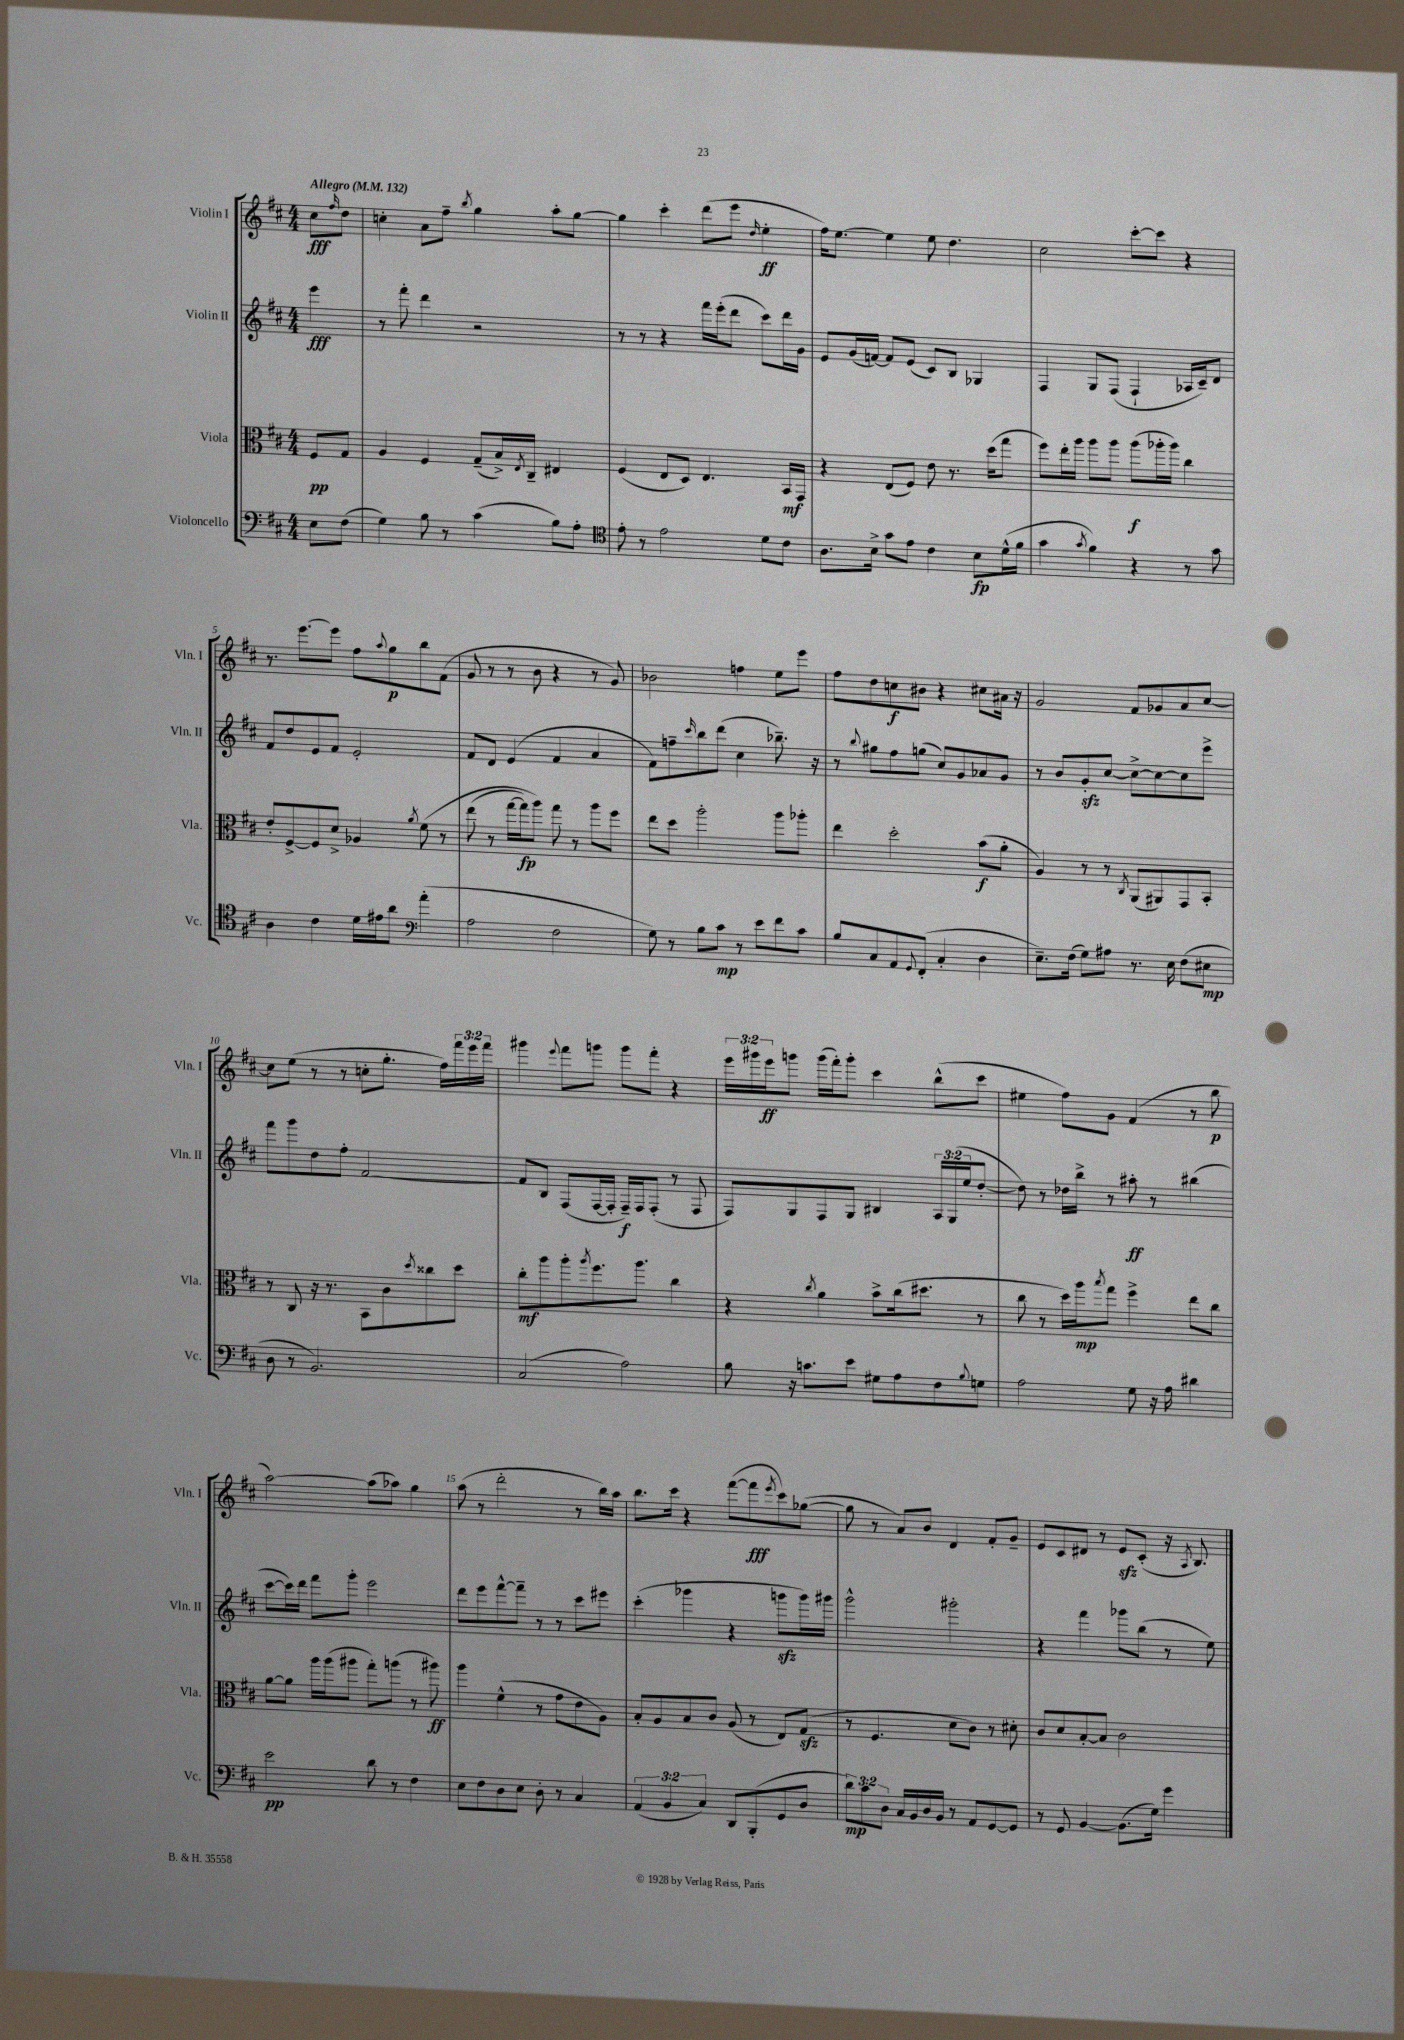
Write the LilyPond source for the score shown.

<<
\new StaffGroup <<
\new Staff = "s0" \with { instrumentName = "Violin I" shortInstrumentName = "Vln. I" } {
    \clef treble \key d \major \numericTimeSignature \time 4/4 \override Staff.TupletNumber.text = #tuplet-number::calc-fraction-text \partial 4 \tempo "Allegro" 4 = 132
    cis''8\fff \grace { fis''16 } d''8 |
    c''4-. a'8 fis''8-- \acciaccatura { b''8 } g''4 a''8-. g''8~ |
    g''4 cis'''4-. d'''8( e'''8 \grace { d''16 } e''4-.\ff |
    fis''16) e''8.~ e''4 e''8 d''4. |
    cis''2 cis'''8~-. cis'''8 r4 |
    r8. e'''8.~ e'''8 fis''8 \appoggiatura { a''8 } g''8\p b''8 fis'8( |
    g'8 r8 r8 b'8 r4 r8 g'8) |
    bes'2 f''4 e''8 e'''8 |
    fis''8 d''8 c''8\f bis'8 r4 cis''8 ais'16 r16 |
    g'2 fis'8 ges'8 a'8 cis''8~ |
    cis''8 e''8( r8 r8 c''8-. g''8.-. fis''16) \tuplet 3/2 { fis'''16 e'''16 fis'''16 } |
    gis'''4 \appoggiatura { e'''8 } fis'''8 g'''8 g'''8 fis'''8-. r4 |
    \tuplet 3/2 { e'''16 gis'''16 e'''16\ff } g'''8 g'''16( fis'''16-.) g'''8-. cis'''4 b''8-^( cis'''8 |
    eis''4 fis''8) g'8 fis'4( r8 b''8\p |
    a''2~) a''8( aes''8) g''4 |
    a''8( r8 d'''2-. r8 b''16) a''16 |
    b''8. cis'''16 r4 fis'''8~( fis'''8\fff \acciaccatura { e'''8 } cis'''8) ges''8~( |
    ges''8 r8 a'8) b'8 d'4 fis'8-. g'8-- |
    e'8 cis'8 dis'8 r8 e'8\sfz cis'8-.( r16 \acciaccatura { a8 } b8.) \bar "|." |
}
\new Staff = "s1" \with { instrumentName = "Violin II" shortInstrumentName = "Vln. II" } {
    \clef treble \key d \major \numericTimeSignature \time 4/4 \override Staff.TupletNumber.text = #tuplet-number::calc-fraction-text \partial 4
    e'''4\fff |
    r8 fis'''8-. d'''4 r2 |
    r8 r8 r4 fis'''16 e'''16-.( d'''8 cis'''8) d'''16 g'16 |
    e'8 g'16( f'16~) f'8 e'8( cis'8) b8 ges4 |
    fis4 g8 fis8( fis4-! aes16 cis'16--) d'8 |
    fis'8 d''8 e'8 fis'8 e'2-. |
    fis'8 d'8 e'4( fis'4 a'4 |
    fis'8) f''8-- \grace { cis'''16 } b''8 d'''8( cis''4 bes''8.--) r16 |
    r8 \appoggiatura { b''8 } gis''8 fis''8 g''8( cis''8) g'8 aes'8 g'8 |
    r8 b'8 g'8-.\sfz cis''8~ cis''8~-> cis''8~ cis''8 e'''8-> |
    fis'''8 g'''8 d''8 fis''8-. fis'2~ |
    fis'8 b8 fis8( fis16~ fis16-. fis16--\f) fis16 fis8-.( r8 fis8 |
    fis8) g8 fis8 g8 bis4 \tuplet 3/2 { a16 g16( e''16 } d''8~-. |
    d''8) r8 des''16 b''16-> r8 ais''8-.\ff r8 bis''4( |
    cis'''8~ cis'''16) d'''16 fis'''8 g'''8-. e'''2 |
    d'''8 e'''8 fis'''8~-^ fis'''8-- r8 r8 cis'''8 eis'''8 |
    cis'''4-.( ges'''4 r4 g'''8\sfz g'''16) gis'''16 |
    g'''2-^ gis'''2-. |
    r4 fis'''4 ges'''8 b''8( r8 e''8) \bar "|." |
}
\new Staff = "s2" \with { instrumentName = "Viola" shortInstrumentName = "Vla." } {
    \clef alto \key d \major \numericTimeSignature \time 4/4 \partial 4
    fis8\pp g8 |
    a4 fis4 g8--( b16->) \acciaccatura { e8 } cis16-- eis4 |
    fis4( e8 d8) e4. b,16\mf g,16 |
    r4 e8( fis8) e'8 r8. d''16( g''8 |
    fis''8) e''16-. a''16 a''8 a''8 a''8\f( aes''16-. aes''16) cis''4 |
    e'8-. fis8~-> fis8 d'8-> aes4 \acciaccatura { a'8 } fis'8\( r8 |
    e''8( r8 g''16~ g''16\fp) a''8\) g''8 r8 a''8 fis''8 |
    e''8 d''8 a''2-. a''8 aes''8-. |
    e''4 d''2-. b'8\f( a'8-. |
    a4) r8 r8 \acciaccatura { cis8 } a,8( ais,8) g,8 b,8-. |
    r8 cis8 r16 r8. b,8 cis'8 \acciaccatura { d''8 } cisis''8 d''8 |
    cis''8-.\mf a''8 a''8-. \acciaccatura { a''8 } fis''8. a''8. cis''4 |
    r4 \acciaccatura { cis''8 } a'4 b'8-> cis''16( dis''8. r8 |
    cis''8 r8 d''16) a''16\mp \acciaccatura { b''8 } g''8 fis''4-> e''8 cis''8 |
    a'8~ a'8 a''16 a''16( ais''8 g''8-.) a''8( r8 ais''8\ff) |
    a''4 fis'4-^( r8 g'8 e'8 a8) |
    b8-. a8 b8 cis'8 a8( r8 e8) g8\sfz( |
    r8 fis4. d'8 cis'8) r8 dis'8-. |
    cis'8 d'8 b8~-. b8 cis'2 \bar "|." |
}
\new Staff = "s3" \with { instrumentName = "Violoncello" shortInstrumentName = "Vc." } {
    \clef bass \key d \major \numericTimeSignature \time 4/4 \override Staff.TupletNumber.text = #tuplet-number::calc-fraction-text \partial 4
    e8 fis8( |
    g4) b8 r8 cis'4( b8) a8-. |
    \clef tenor e'8-. r8 e'2 d'8 cis'8 |
    a8. b16-> g'8 e'8 cis'4 b8\fp d'16-^( fis'16 |
    g'4 \acciaccatura { g'8 } fis'4) r4 r8 g'8 |
    a4 cis'4 d'16 eis'16 a'8 \clef bass a'4-.( |
    a2 fis2 |
    g8) r8 b8 cis'8\mp r8 e'8 fis'8 cis'8 |
    b8 cis8 a,8 \appoggiatura { g,8 } fis,8-.( cis4-. d4 |
    e8.--) fis16( g8) ais8 r8. e16 fis8( eis8\mp |
    d8 r8 b,2.) |
    cis2( a2) |
    b8 r16 c'8. e'8 gis8 a8 fis8 \appoggiatura { b8 } g8 |
    a2 g8 r16 a16 dis'4 |
    e'2\pp d'8 r8 fis4 |
    e8 fis8 d8 e8 d8-. r8 cis4 |
    \tuplet 3/2 { a,4( b,4 cis4) } d,8 b,,8-.( g,8 d8 |
    \tuplet 3/2 { d'8\mp) cis'8 d8 } cis16 b,16 d16 b,16 r8 a,8 g,8~ g,8 |
    r8 g,8 b,4~ b,8.( g16) g'4 \bar "|." |
}
>>
>>
\layout { \context { \Score \override BarNumber.break-visibility = ##(#f #t #t) barNumberVisibility = #(every-nth-bar-number-visible 5) } }
